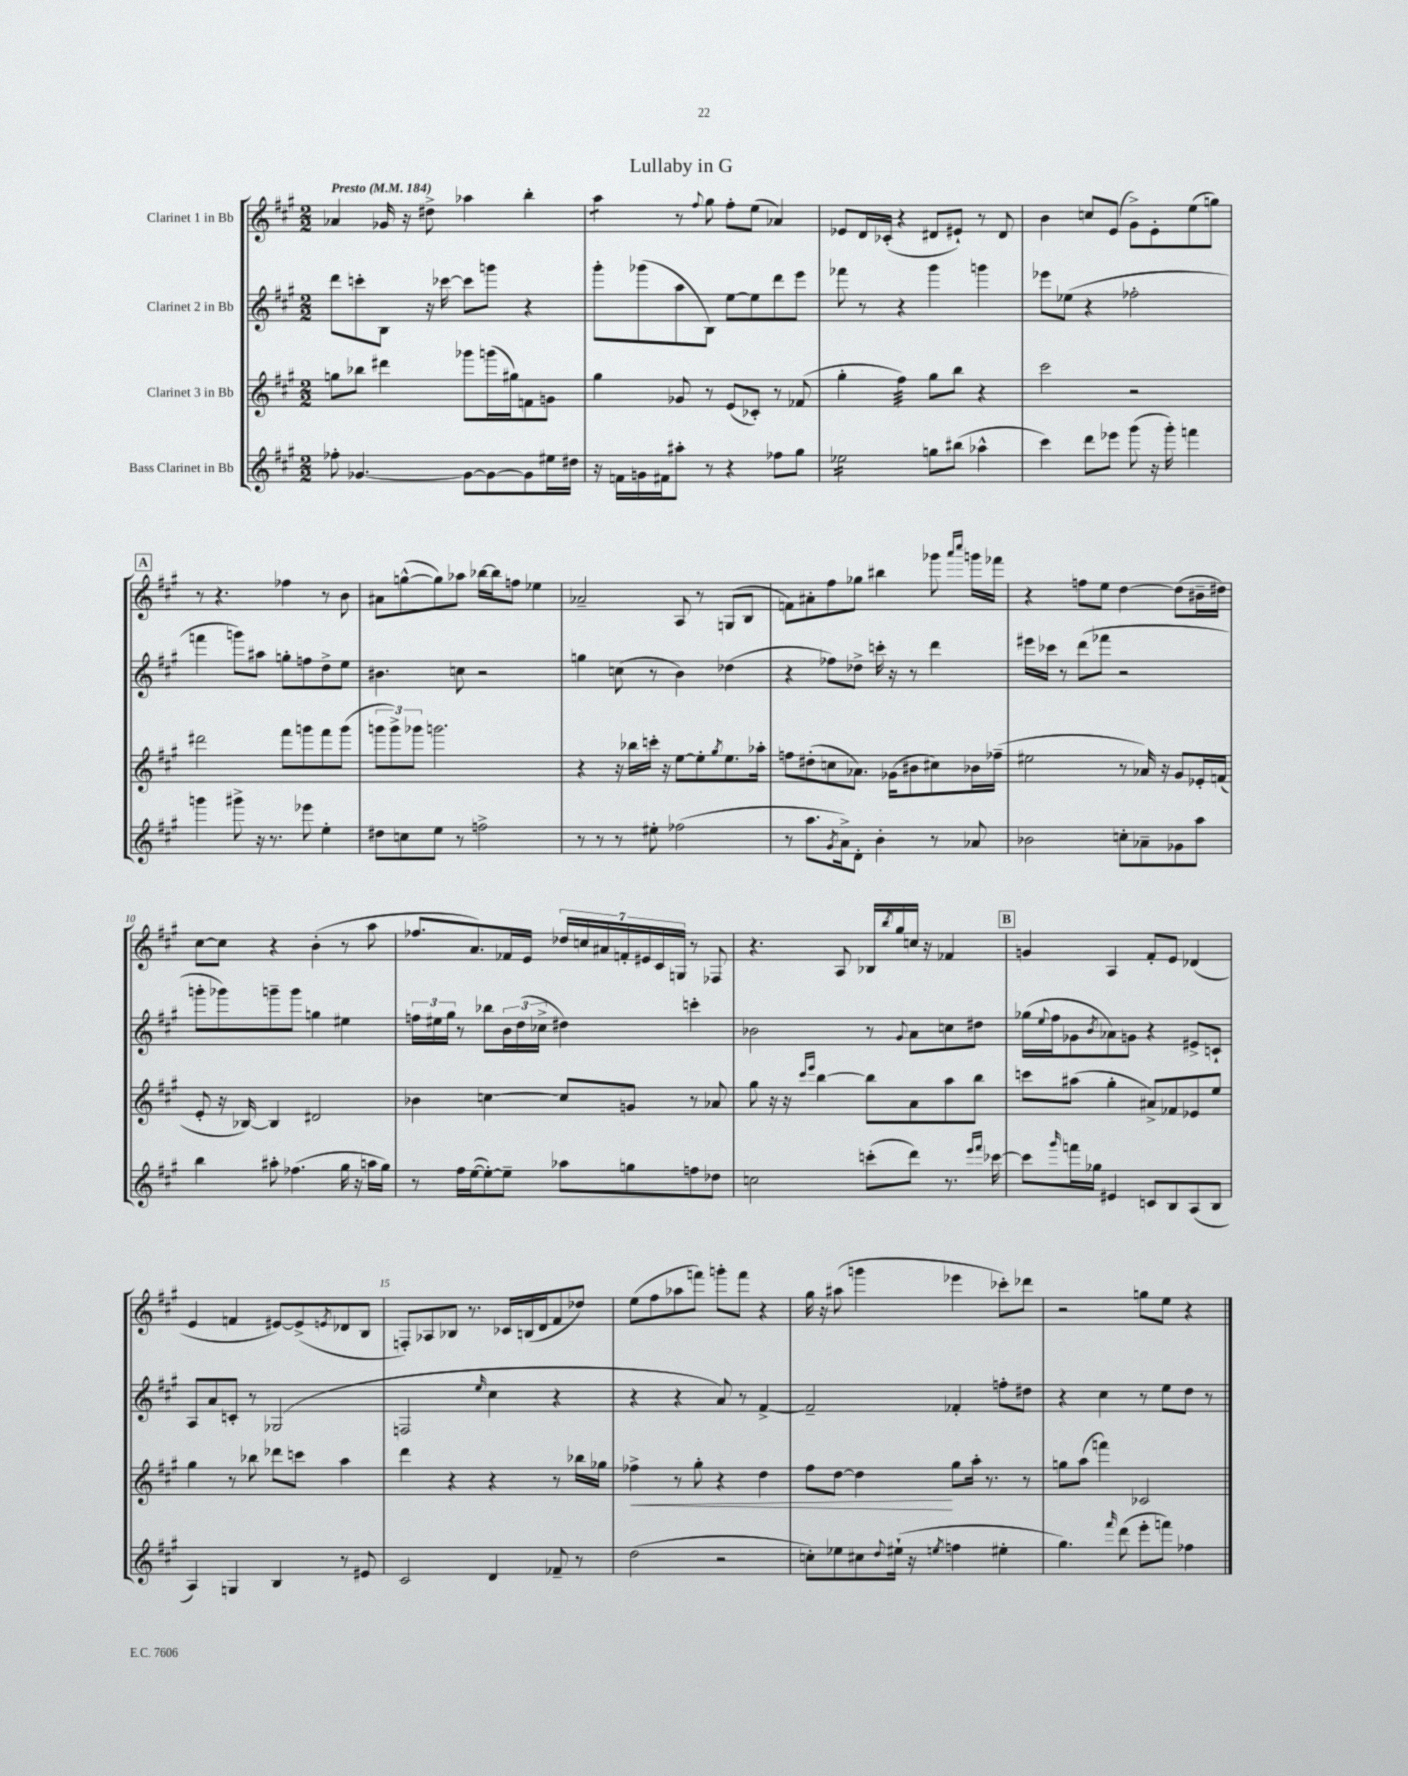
\header { title = "Lullaby in G" }
<<
\new StaffGroup <<
\new Staff = "s0" \with { instrumentName = "Clarinet 1 in Bb" } {
    \clef treble \key a \major \numericTimeSignature \time 2/2 \tempo "Presto" 4 = 184
    aes'4 ges'16 r16 dis''8-> aes''4 b''4-. |
    a''4:8 r8 \appoggiatura { fis''8 } gis''8 fis''8-. e''8( aes'4) |
    ees'8 d'16 ces'16-.( r4 dis'8 eis'8-!) r8 dis'8 |
    b'4 c''8 e'8( gis'8->) e'8-. e''8( g''8) |
    \mark \markup { \box "A" } r8 r4. fes''4 r8 b'8 |
    ais'8 g''8~-^( g''8) aes''8 bes''16~ bes''16 f''8 ees''4 |
    aes'2-- a8 r8 g8( b8 |
    f'8) ais'8-. fis''8 ges''8 bis''4 ges'''8 \grace { a'''16 cis''''16 } g'''16 fes'''16 |
    r4 f''8 e''8 d''4~ d''8( bis'16-- dis''16) |
    cis''8~ cis''8 r4 b'4-.( r8 a''8 |
    fes''8. a'8.) fes'16 e'16 \tuplet 7/4 { des''16 c''16 ais'16 f'16-. eis'16 cis'16 g16 } r8 fes8 |
    r4. a8 bes16 \acciaccatura { b''8 } gis''16 c''16 r16 fes'4 |
    \mark \markup { \box "B" } g'4 a4 fis'8-. e'8 des'4( |
    e'4 f'4 eis'8~) eis'8->( \acciaccatura { e'8 } des'8 b8 |
    f8-.) aes8 bes8 r8. ces'16 b16( d'16 fis'8 des''8) |
    e''8( fis''8 aes''8 f'''8) g'''8-. f'''8 r4 |
    gis''16 r16 ais''8( g'''4 ees'''4 ces'''8-.) des'''8 |
    r2 g''8 e''8 r4 \bar "|." |
}
\new Staff = "s1" \with { instrumentName = "Clarinet 2 in Bb" } {
    \clef treble \key a \major \numericTimeSignature \time 2/2
    d'''8 c'''8-. b8 r16 ces'''16~ ces'''8 g'''8 r4 |
    gis'''8-. ges'''8( a''8 b8) e''8~ e''8 d'''8 e'''8 |
    fes'''8 r8 r4 gis'''4 g'''4 |
    ees'''8 ees''8( r4 fes''2-. |
    \mark \markup { \box "A" } f'''4 g'''8) ais''8 g''8-. f''8 d''8-> e''8 |
    bis'4. c''8 r2 |
    g''4 c''8( r8 b'4) des''4( |
    r4 fes''8) des''8-> c'''16-. r16 r8 d'''4 |
    eis'''16 ces'''16 r8 d'''8( fes'''8 r2 |
    g'''8-. ges'''8) g'''8-- g'''8 g''4 eis''4 |
    \tuplet 3/2 { f''16 eis''16 gis''16 } r8 bes''8 \tuplet 3/2 { b'16 d''16( ces''16-> } dis''4) c'''4-. |
    bes'2 r8 \appoggiatura { gis'8 } a'8 c''8 dis''8 |
    \mark \markup { \box "B" } ges''16( \appoggiatura { e''8 } fis''16 ges'8 \acciaccatura { b'8 } aes'8) g'8 r4 eis'8-> c'8-! |
    a8 a'8 c'8-. r8 ges2( |
    f2 \grace { e''16 } cis''4 r4 |
    r4 r4 a'8) r8 fis'4~-> |
    fis'2-- fes'4-. f''8-. dis''8 |
    r4 cis''4 r8 e''8 d''8 r8 \bar "|." |
}
\new Staff = "s2" \with { instrumentName = "Clarinet 3 in Bb" } {
    \clef treble \key a \major \numericTimeSignature \time 2/2
    g''8 bes''8 dis'''4 ges'''8 g'''16( gis''16) f'8 g'8 |
    gis''4 ges'8 r8 e'8( ces'8-.) r8 fes'8( |
    gis''4-. fis''4:32) gis''8 b''8 r4 |
    cis'''2 r2 |
    \mark \markup { \box "A" } dis'''2 fis'''8 g'''8 fis'''8 g'''8( |
    \tuplet 3/2 { g'''8 g'''8->) ges'''8 } g'''2. |
    r4 r16 bes''16 c'''16-. r16 e''8~ e''8-. \acciaccatura { gis''8 } e''8. aes''16-. |
    f''8 dis''8-.( c''8 aes'8.) ges'16( bis'8 cis''8) bes'16 fes''16--( |
    eis''2 r8 aes'16) r16 gis'8 ees'16-. f'16( |
    e'8-. r16 bes16~) bes4 dis'2 |
    bes'4 c''4~ c''8 g'8 r8 aes'8 |
    gis''8 r16 r16 \grace { cis'''16 e'''16 } b''4~ b''8 a'8 a''8 b''8 |
    \mark \markup { \box "B" } c'''8 ais''8( gis''4-. ais'8->) fes'8 ees'8 e''8 |
    gis''4 r8 bes''8 des'''8 c'''8 a''4 |
    d'''4 r4 r4 r8 bes''16 ges''16 |
    fes''4->\< r8 gis''8-. r4 d''4 |
    fis''8 d''8~ d''4\! gis''8 a''16-. r8. r8 |
    g''8 a''8( f'''4) ces'2 \bar "|." |
}
\new Staff = "s3" \with { instrumentName = "Bass Clarinet in Bb" } {
    \clef treble \key a \major \numericTimeSignature \time 2/2
    fes''8-. ges'4.~ ges'8~ ges'8~ ges'8 eis''16 dis''16 |
    r16 f'16 g'16 fis'16 ais''8-. r8 r4 fes''8 gis''8 |
    ees''2:16 g''8 bis''8( aes''4-^ |
    cis'''4) d'''8 ees'''8 gis'''8( r16 gis'''16-.) f'''4 |
    \mark \markup { \box "A" } g'''4 gis'''8-> r16 r8. ees'''8 e''4-. |
    dis''8 c''8 e''8 r8 f''2-> |
    r8 r8 r8 eis''8-. fes''2( |
    r8 a''8. \acciaccatura { gis'8 } a'16->) d'8-. b'4-. r8 aes'8 |
    bes'2 c''8-. aes'8-- ges'8 a''8 |
    b''4 ais''8-. fes''4.( gis''16 r16 a''16 gis''16) |
    r8 fis''16 e''16~( e''8~-.) e''8-- aes''8 g''8 f''8 des''8 |
    c''2 c'''8-.( d'''8) r8. \grace { e'''16 fis'''16 } ces'''16~ |
    \mark \markup { \box "B" } ces'''8 \grace { gis'''16 } f'''16 ges''16 eis'4 c'8 b8 a8( b8 |
    a4) g4 b4 r8 eis'8 |
    cis'2 d'4 fes'8-- r8 |
    d''2( r2 |
    c''8-.) ees''8 cis''8 \appoggiatura { d''8 } eis''16-!( r16 \acciaccatura { e''8 } f''4 eis''4-. |
    gis''4.) \grace { fis'''16 } d'''8( e'''8-. f'''8) fes''4 \bar "|." |
}
>>
>>
\layout { \context { \Score \override BarNumber.break-visibility = ##(#f #t #t) barNumberVisibility = #(every-nth-bar-number-visible 5) } }
